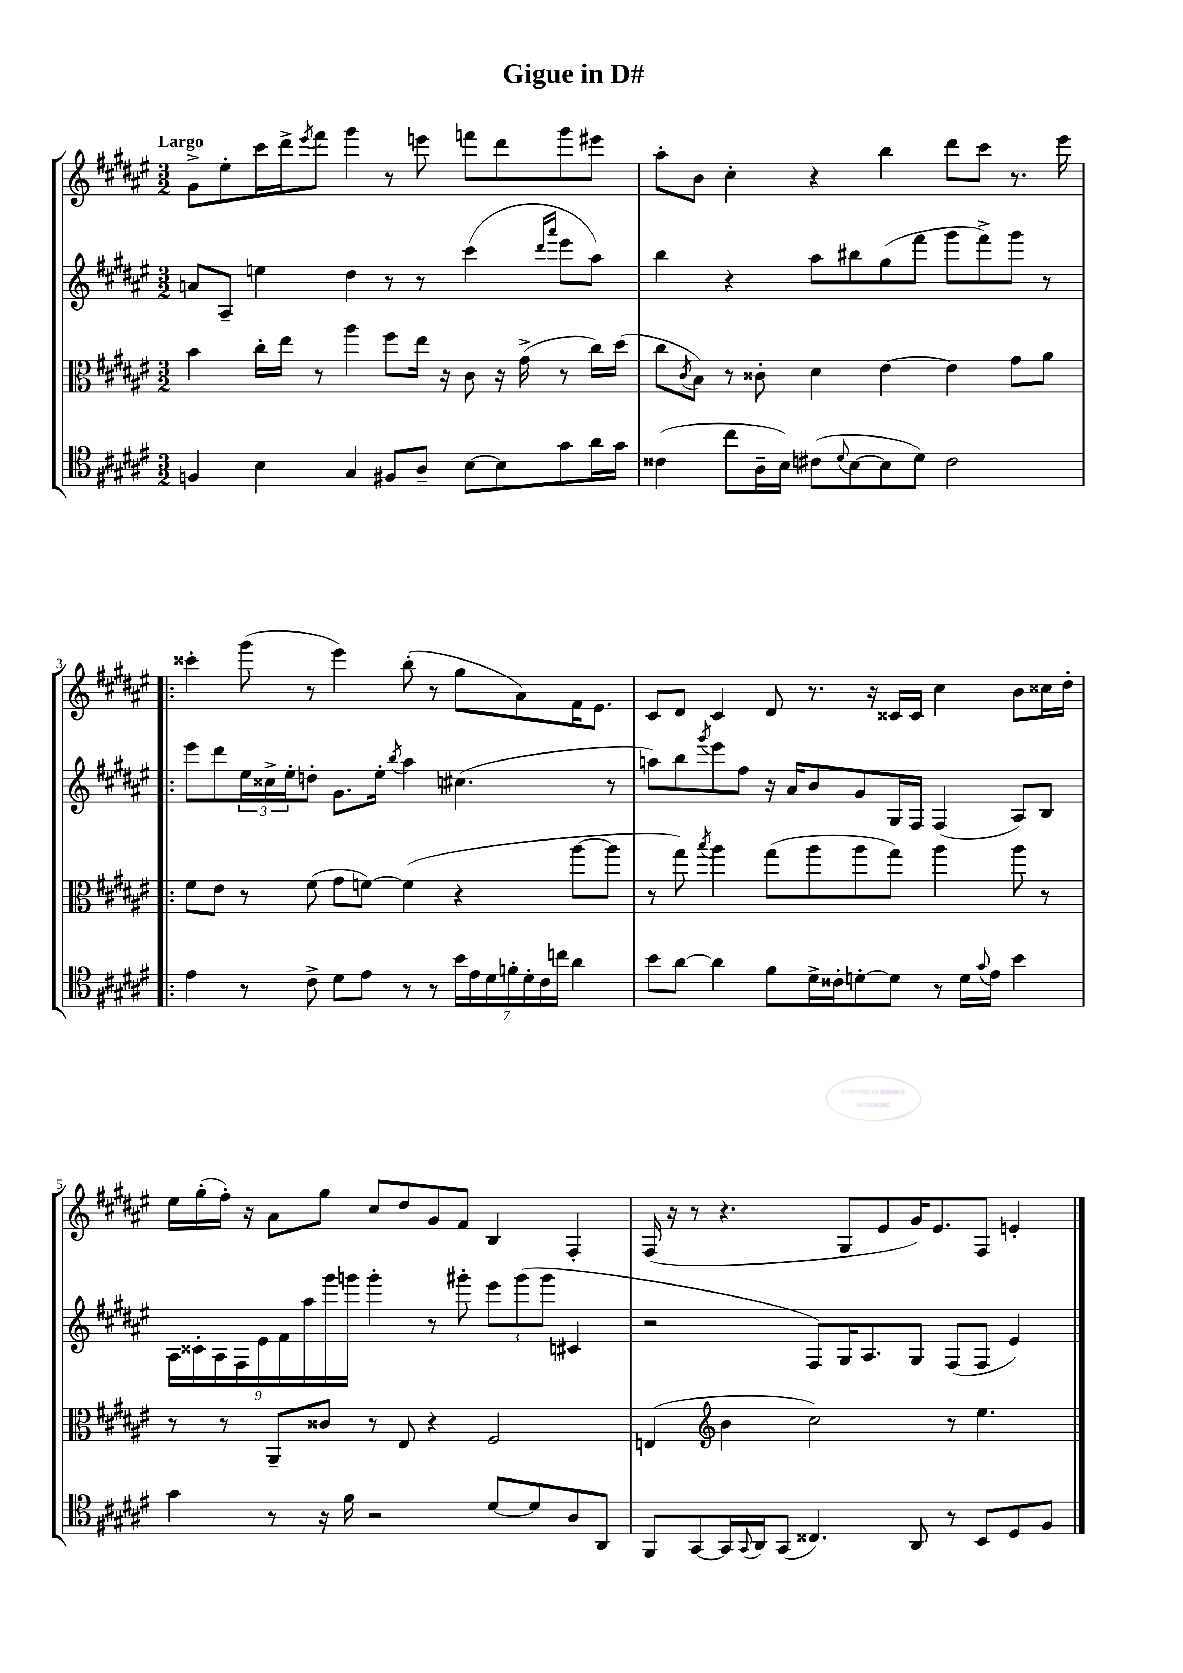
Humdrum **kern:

**kern	**kern	**kern	**kern
*staff4	*staff3	*staff2	*staff1
*clefC4	*clefC3	*clefG2	*clefG2
*k[f#c#g#d#a#e#]	*k[f#c#g#d#a#e#]	*k[f#c#g#d#a#e#]	*k[f#c#g#d#a#e#]
*M3/2	*M3/2	*M3/2	*M3/2
4F/	4b\	8a/L	8g#^\L
.	.	8A#~/J	8ee#'\
4B\	16cc#'\LL	4ee\	16ccc#\L
.	16ee#\JJ	.	16ddd#^\J
.	.	.	8qeee#/
.	8r	.	8fff#\J
4G#/	4aa#\	4dd#\	4ggg#\
8F#/L	8ff#\L	8r	8r
8A#~/J	16ee#\Jk	8r	8eee\
.	16r	.	.
[8B\L	8c#\	(4ccc#\	8fff\L
8B\]	16r	.	8ddd#\
.	(16g#^\	.	.
.	.	16qqddd#/LL	.
.	.	16qqaaa#/JJ	.
8g#\	8r	8eee#\L	8ggg#\
16a#\L	16cc#\LL)	8aa#\J)	8eee#\J
16g#\JJ	(16dd#\JJ	.	.
=	=	=	=
(4c##\	8cc#\L	4bb\	8aa#'\L
.	8qc#/	.	.
.	8B\J)	.	8b\J
8cc#\L	8r	4r	4cc#'\
16A#~\L	8c##'\	.	.
16B\JJ)	.	.	.
(8c#\L	4d#\	8aa#\L	4r
8qqd#/	.	.	.
[8B\	.	8bb#\	.
8B\]	[4e#\	(8gg#\	4bb\
8d#\J)	.	8fff#\J	.
2c#\	4e#\]	8ggg#\L	8ddd#\L
.	.	8fff#^\)	8ccc#\J
.	8g#\L	8ggg#\J	8.r
.	8a#\J	8r	.
.	.	.	16eee#\
=!|:	=!|:	=!|:	=!|:
4e#\	8f#\L	8eee#\L	4ccc##'\
.	8e#\J	8ddd#\	.
8r	8r	24ee#\L	(8ggg#\
.	.	24cc##^\	.
.	.	24ee#'\J	.
8c#^\	(8f#\	8dd'\J	8r
8d#\L	8g#\L	8.g#\L	4eee#\)
8e#\J	[8f\J)	.	.
.	.	16ee#'\Jk	.
.	.	8qbb/	.
8r	(4f\]	4aa#\	(8bb'\
8r	.	.	8r
28b\LL	4r	(4.cc#\	8gg#\L
28e#\	.	.	.
28d#\	.	.	.
28f'\	.	.	.
.	.	.	8a#\)
28d#'\	.	.	.
28c#\	.	.	.
28cc\JJ	.	.	.
4a#\	[8aa#\L	.	16f#\K
.	.	.	8.e#\J
.	8aa#\]J	8r	.
=	=	=	=
8b\L	8r	8aa\L)	8c#/L
[8a#\J	8gg#\)	8bb\	8d#/J
.	8qbb/	8qggg#/	.
4a#\]	4aa#\	8eee#\	4c#/
.	.	8ff#\J	.
8f#\L	(8gg#\L	16r	8d#/
.	.	16a#/LK	.
16d#^\L	8aa#\	8b/	8.r
16c##'\J	.	.	.
[8d'\	8aa#\	8g#/	.
.	.	.	16r
8d\]J	8gg#\J)	16G#/L	16c##/LL
.	.	16F#/JJ	16c##/JJ
8r	4aa#\	(4F#/	4cc#\
16d\LL	.	.	.
8qqg#/	.	.	.
16e#\JJ	.	.	.
4b\	8aa#\	8A#/L)	8b\L
.	8r	8B/J	16cc##\L
.	.	.	16dd#'\JJ
=	=	=	=
4g#\	8r	18A#\LL	16ee#\LL
.	.	18c##'\	.
.	.	.	(16gg#'\
.	.	18A#\	.
.	8r	.	16ff#'\JJ)
.	.	18F#\	.
.	.	.	16r
.	.	18e#\	.
8r	8AA#~/L	.	8a#\L
.	.	18f#\	.
.	.	18aa#\	.
16r	8c##/J	.	8gg#\J
.	.	18ggg#\	.
16f#\	.	.	.
.	.	18ggg\JJ	.
2r	8r	4ggg'\	8cc#/L
.	8E#/	.	8dd#/
.	4r	8r	8g#/
.	.	8ggg#'\	8f#/J
[8d#/L	2F#/	12eee#\L	4B/
.	.	(12ggg#\	.
8d#/]	.	.	.
.	.	12ggg#\J	.
8A#/	.	4c#/	4F#'/
8AA#/J	.	.	.
=	=	=	=
8FF#/L	(4E/	2r	(16F#/
.	.	.	16r
[8GG#/	.	.	8r
*	*clefG2	*	*
16GG#/]L	4b\	.	4.r
8qqGG#/	.	.	.
16AA#/J	.	.	.
(8GG#/J	.	.	.
4.C##/)	2cc#\)	8F#/L)	.
.	.	16G#/K	8G#/L
.	.	8.A#/	.
.	.	.	8e#/
8AA#/	.	8G#/J	16g#/K)
.	.	.	8.e#/
8r	8r	(8F#/L	.
8BB/L	4.ee#\	8F#/J	8F#/J
8D#/	.	4e#/)	4e'/
8F#/J	.	.	.
==	==	==	==
*-	*-	*-	*-
